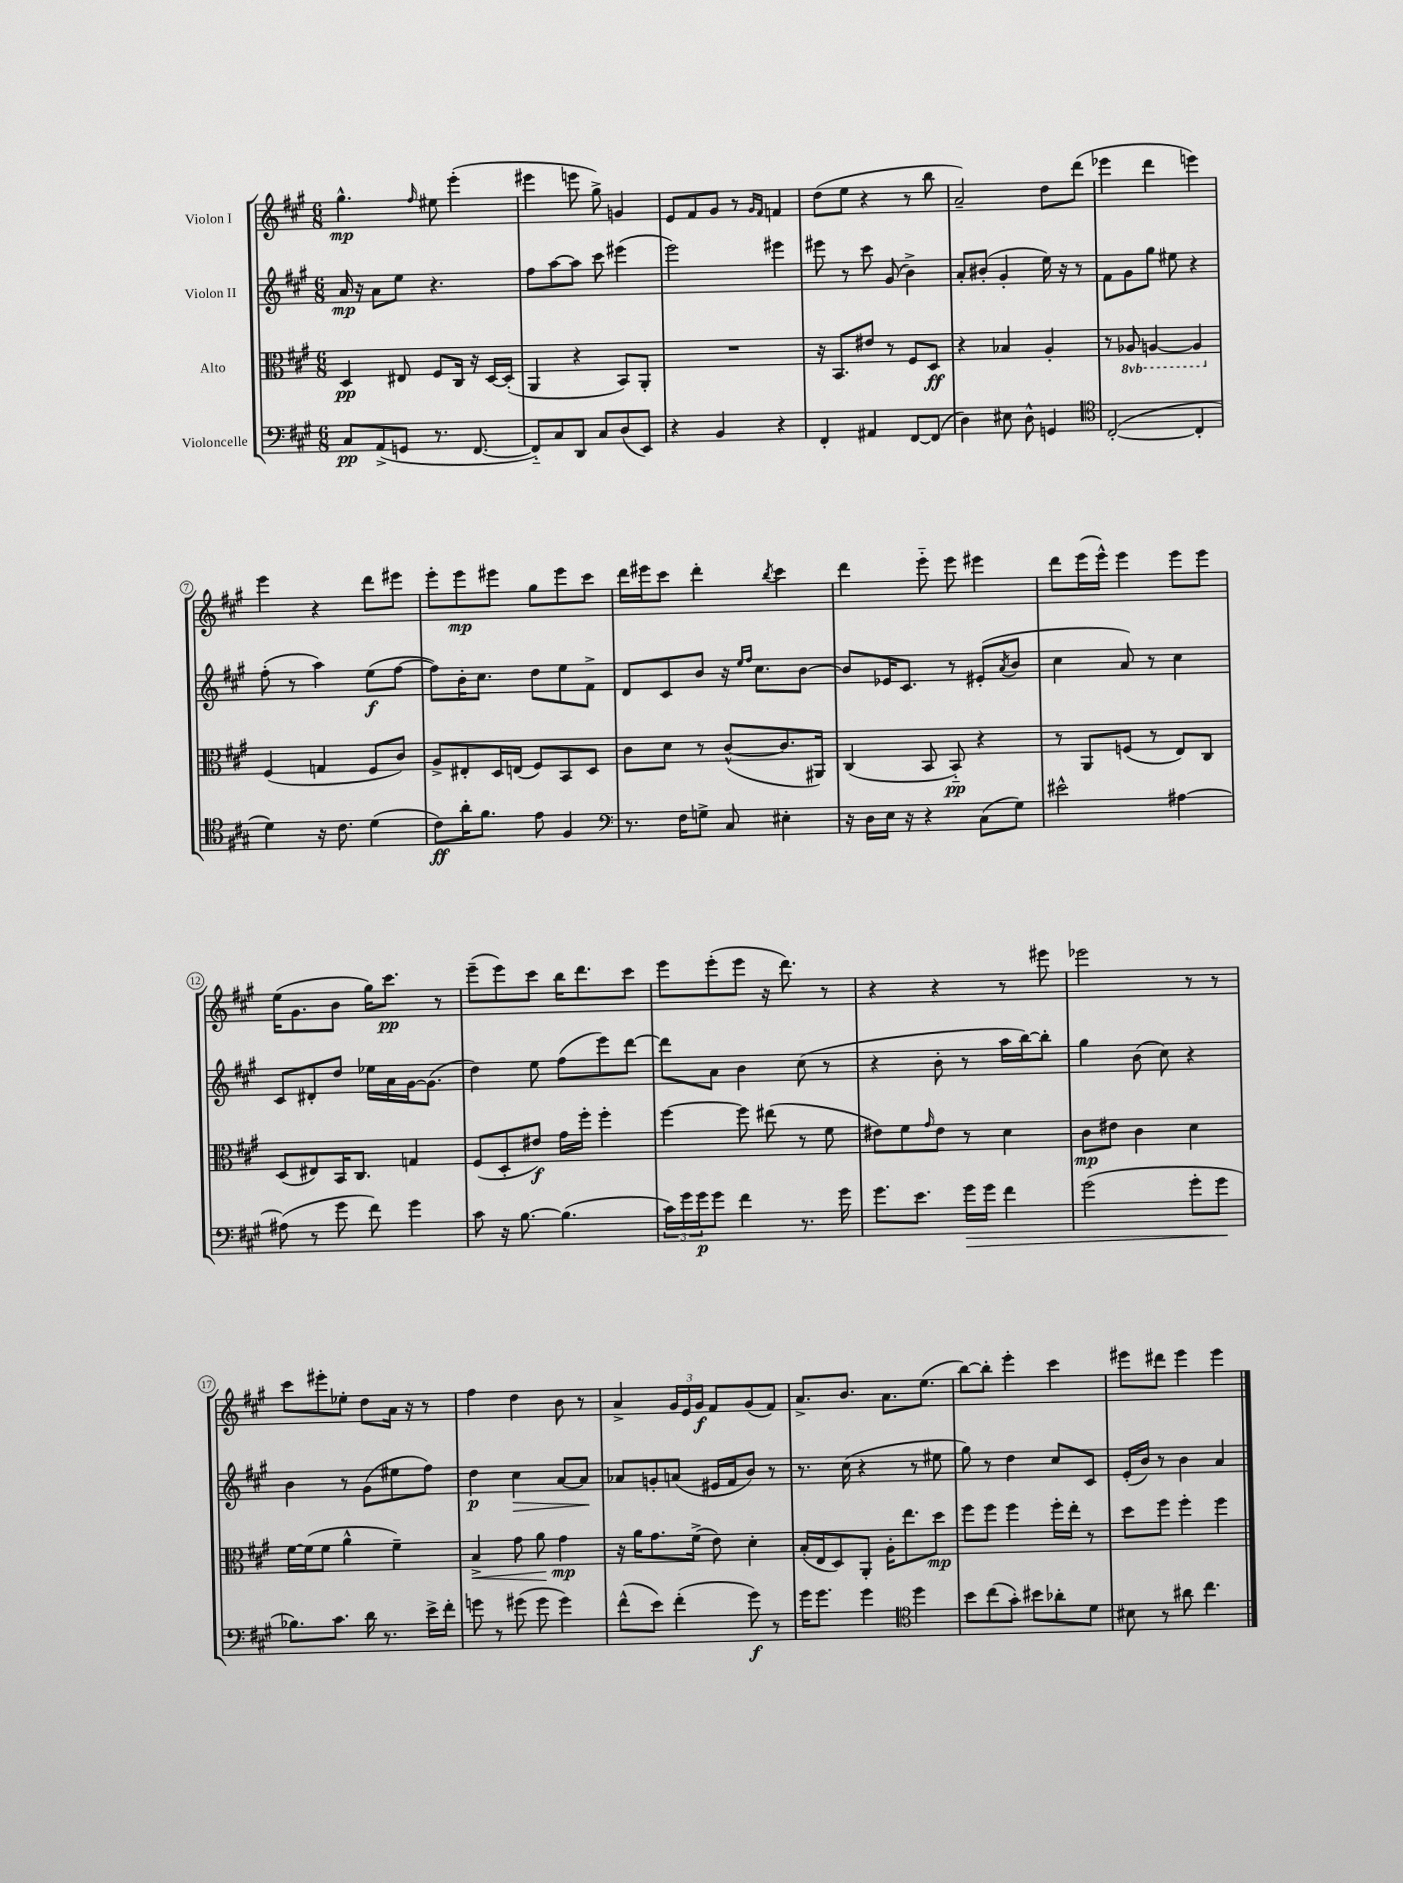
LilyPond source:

<<
\new StaffGroup <<
\new Staff = "s0" \with { instrumentName = "Violon I" } {
    \clef treble \key a \major \numericTimeSignature \time 6/8
    gis''4.-^\mp \grace { fis''16 } eis''8 e'''4-.( |
    eis'''4 e'''8 gis''8->) g'4 |
    e'8 fis'8 gis'8 r8 \grace { gis'16 fis'16 } f'4 |
    d''8( e''8 r4 r8 b''8 |
    a'2--) d''8 d'''8( |
    ees'''4 d'''4 e'''4) |
    e'''4 r4 d'''8 eis'''8 |
    e'''8-. e'''8\mp eis'''8 gis''8 eis'''8 cis'''8 |
    d'''16 eis'''16 cis'''8 d'''4-. \acciaccatura { b''8 } cis'''4 |
    d'''4 e'''8-_ e'''8 eis'''4 |
    d'''8 e'''16( e'''16-^) e'''4 e'''8 e'''8 |
    e''16( gis'8. b'8 gis''16) cis'''8.\pp r8 |
    e'''8--( e'''8) cis'''8 b''16 d'''8. cis'''8 |
    e'''8 e'''8-.( e'''8 r16 d'''8.) r8 |
    r4 r4 r8 eis'''8 |
    ees'''2 r8 r8 |
    cis'''8 eis'''8-. ees''8-. d''8 a'16 r16 r8 |
    fis''4 d''4 b'8 r8 |
    a'4-> \tuplet 3/2 { gis'16 e'16 gis'16\f } fis'8 gis'8( fis'8) |
    a'8.-> b'8. a'8. e''8.( |
    b''8~) b''8-. e'''4-. cis'''4 |
    eis'''8 dis'''8 eis'''4 eis'''4 \bar "|." |
}
\new Staff = "s1" \with { instrumentName = "Violon II" } {
    \clef treble \key a \major \numericTimeSignature \time 6/8
    a'16\mp r16 a'8 e''8 r4. |
    fis''8 a''8~ a''8 cis'''8 eis'''4( |
    e'''2) eis'''4 |
    eis'''8 r8 cis'''8 gis'8( b'4->) |
    a'8-. bis'8-.( gis'4-. e''16) r16 r8 |
    fis'8 gis'8 gis''8 eis''8 r4 |
    fis''8-.( r8 a''4) e''8\f( fis''8~ |
    fis''8) b'16-. cis''8. d''8 e''8 fis'8-> |
    d'8 cis'8 b'8 r16 \grace { e''16 fis''16 } cis''8. b'8~ |
    b'8 ees'16 cis'8. r8 eis'8-.( \acciaccatura { a'8 } b'8 |
    cis''4 a'8) r8 cis''4 |
    cis'8 dis'8-. d''8 ees''16 a'16 gis'16~ gis'8.( |
    d''4) e''8 fis''8( e'''8) d'''8~ |
    d'''8 a'8 b'4 cis''8( r8 |
    r4 b'8-. r8 a''16 b''16~) b''8-. |
    gis''4 b'8( cis''8) r4 |
    b'4 r8 gis'8( eis''8 fis''8) |
    d''4\p cis''4\> a'8~ a'8\! |
    aes'8 g'8-. a'8( eis'16 fis'16 b'8) r8 |
    r8. cis''16( r4 r8 eis''8 |
    gis''8) r8 d''4 cis''8 cis'8 |
    e'16-.( b'16) r8 b'4 a'4 \bar "|." |
}
\new Staff = "s2" \with { instrumentName = "Alto" } {
    \clef alto \key a \major \numericTimeSignature \time 6/8 \set Staff.ottavationMarkups = #ottavation-simple-ordinals
    d4\pp eis8 fis8 cis16 r16 d16~ d16-.( |
    a,4 r4 b,8) a,8-. |
    R2. |
    r16 b,8. eis'8 r8 fis8 d8\ff |
    r4 bes4 a4-. |
    r8 \ottava #-1 aes,8 a,4~ a,4 \ottava #0 |
    fis4( g4 fis8 cis'8) |
    a8-> eis8-. d16 e16( fis8) b,8 d8 |
    cis'8 d'8 r8 cis'8~-^( cis'8. ais,16) |
    cis4( b,8 b,8-_\pp) r4 |
    r8 a,8 f8( r8 e8) cis8 |
    d8( eis8) b,16 cis8. g4 |
    fis8( d8-. eis'8\f) gis'16 fis''16-. fis''4-. |
    fis''4~ fis''8 eis''8( r8 fis'8 |
    eis'8) fis'8 \grace { gis'16 } eis'8 r8 d'4 |
    cis'8\mp eis'8 cis'4 d'4 |
    fis'16~ fis'16( fis'8 a'4-^ fis'4--) |
    b4->\< gis'8 a'8\! gis'4\mp |
    r16 a'16 gis'8. fis'16->( e'8) d'4-. |
    b16-.( e16 d8) a,8-. a16-. e''8. d''8\mp |
    fis''8 fis''8 fis''4 fis''16-. e''16-. r8 |
    d''8 fis''8 fis''4-. fis''4 \bar "|." |
}
\new Staff = "s3" \with { instrumentName = "Violoncelle" } {
    \clef bass \key a \major \numericTimeSignature \time 6/8
    cis8\pp a,8->( g,8 r8. fis,8.~ |
    fis,8-_) cis8 d,8 cis8 d8( e,8) |
    r4 b,4 r4 |
    fis,4-. ais,4 fis,8~ fis,8( |
    d4) eis8 d8-^ g,4 |
    \clef tenor cis2~-.( cis4-. |
    d'4) r16 cis'8. d'4( |
    cis'8\ff) a'16-. fis'8. e'8 fis4 |
    \clef bass r8. fis16 g8-> cis8 eis4-. |
    r16 d16 e16 r16 r4 cis8( gis8) |
    eis'2-^ ais4~ |
    ais8( r8 gis'8 fis'8) gis'4 |
    cis'8 r16 b8.~ b4.( |
    \tuplet 3/2 { cis'16) gis'16 gis'16\p } gis'8 fis'4 r8. gis'16 |
    gis'8. e'8. gis'16\> gis'16 fis'4 |
    gis'2( gis'8-. gis'8\! |
    bes8.) cis'8. d'16 r8. e'16-> fis'16-. |
    g'8 r8 gis'8( gis'8 gis'4) |
    fis'8-^( e'8) fis'4-.( gis'8\f) r8 |
    gis'16 gis'8. gis'4 \clef tenor d''4 |
    b'8 cis''8( gis'8-.) bis'8 aes'8-. d'8 |
    bis8 r8 ais'8 cis''4. \bar "|." |
}
>>
>>
\layout { \context { \Score \override BarNumber.stencil = #(make-stencil-circler 0.1 0.3 ly:text-interface::print) } }
